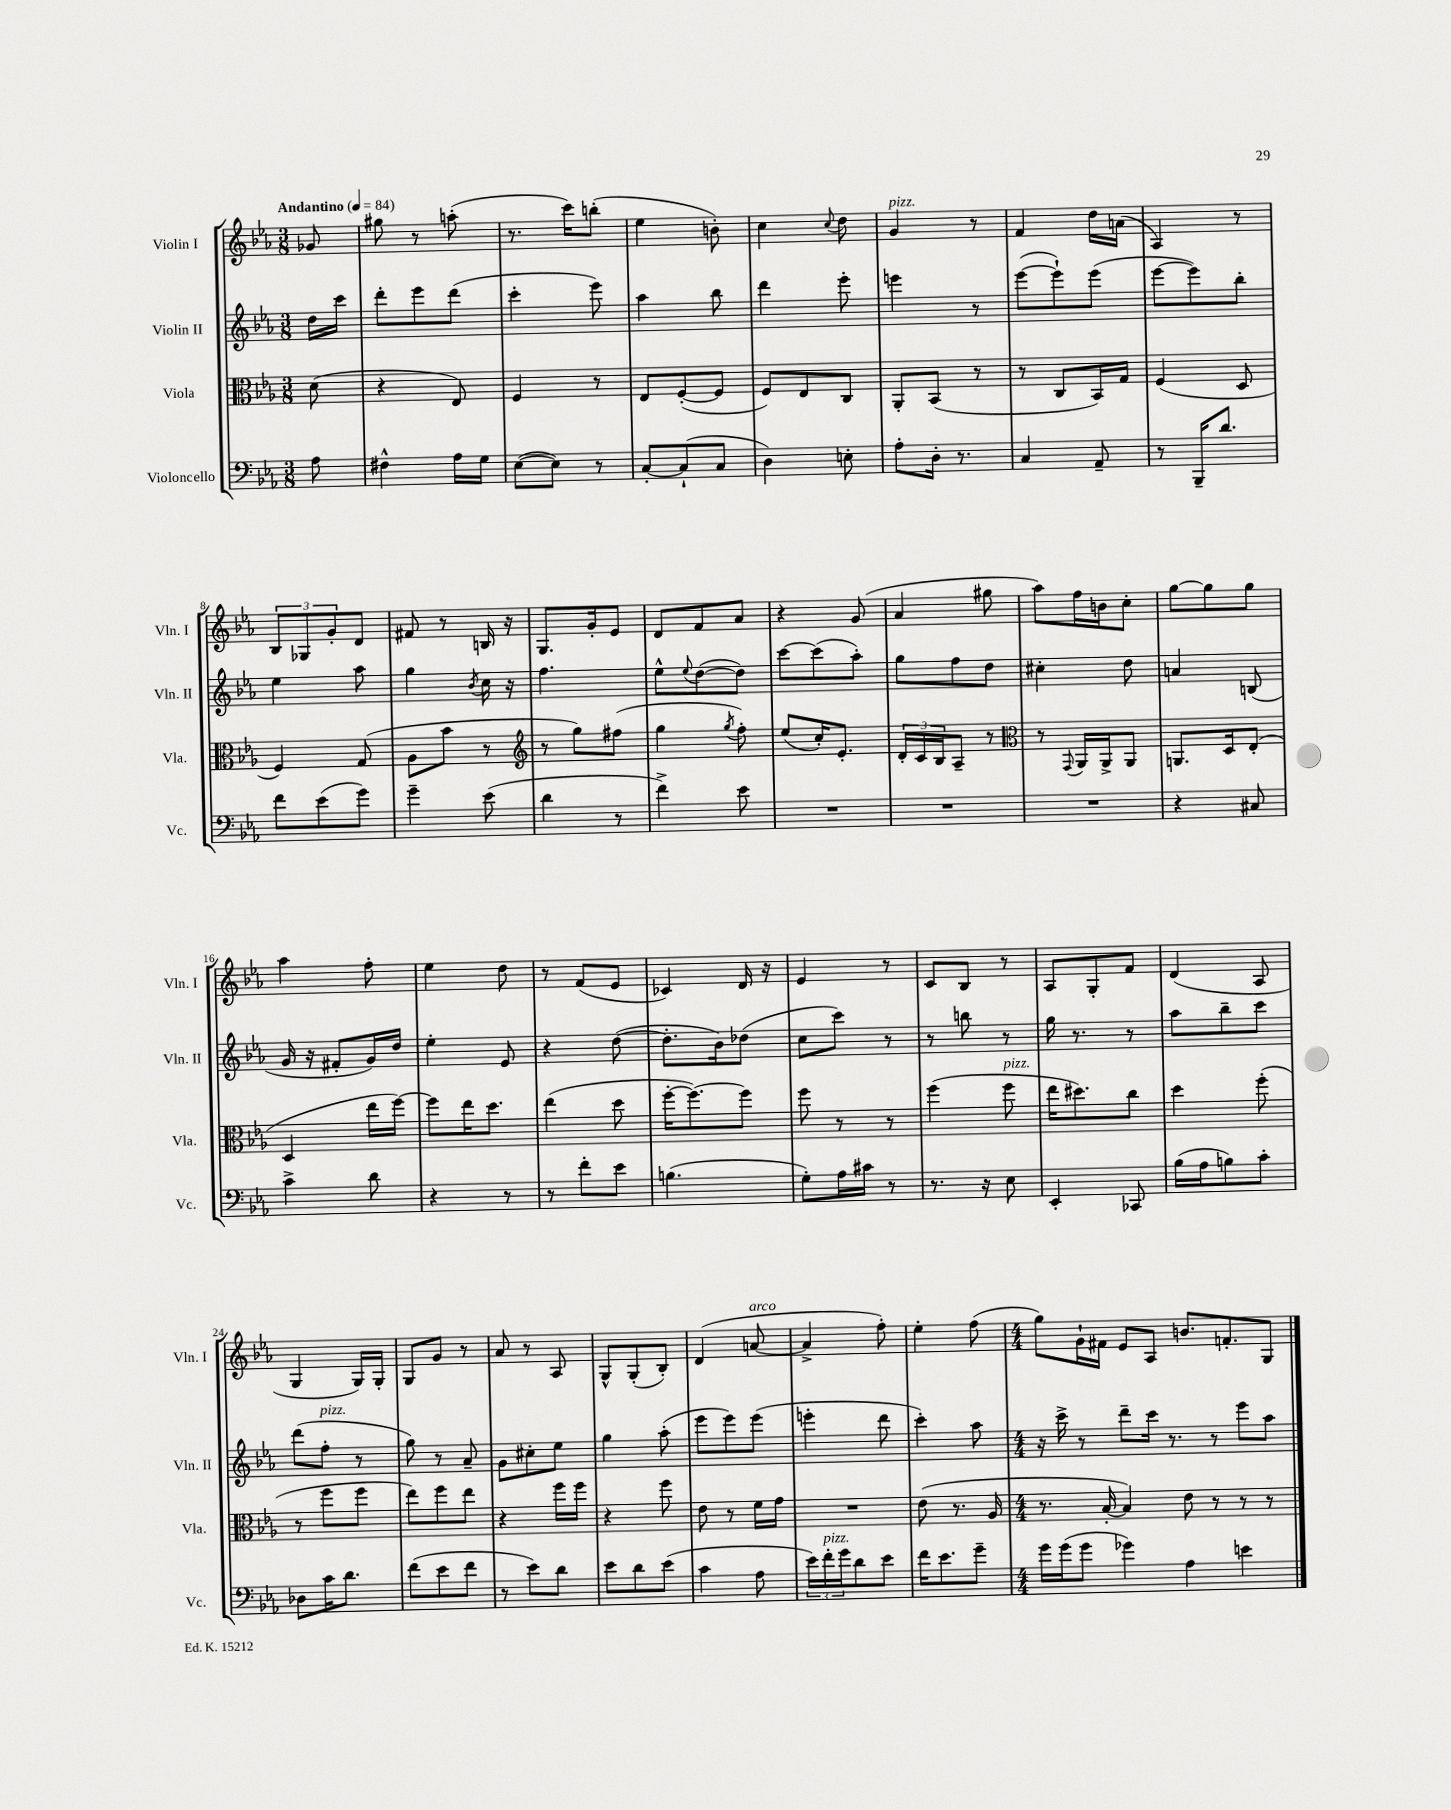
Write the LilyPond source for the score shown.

<<
\new StaffGroup <<
\new Staff = "s0" \with { instrumentName = "Violin I" shortInstrumentName = "Vln. I" } {
    \clef treble \key ees \major \numericTimeSignature \time 3/8 \partial 8 \tempo "Andantino" 4 = 84
    ges'8 |
    gis''8 r8 a''8-.( |
    r8. c'''16) b''8-.( |
    ees''4 b'8-.) |
    c''4 \appoggiatura { c''8 } d''8 |
    g'4^\markup { \italic "pizz." } r8 |
    f'4 d''16 a'16( |
    aes4) r8 |
    \tuplet 3/2 { bes8 ges8 g'8-. } d'8 |
    fis'8 r8 b16 r16 |
    g8. g'16-. ees'8 |
    d'8 f'8 aes'8 |
    r4 g'8( |
    aes'4 gis''8 |
    aes''8) f''16 b'16 c''8-. |
    g''8~ g''8 g''8 |
    aes''4 f''8-. |
    ees''4 d''8 |
    r8 f'8( ees'8 |
    ces'4) d'16 r16 |
    ees'4 r8 |
    c'8 bes8 r8 |
    aes8 g8-. f'8 |
    d'4( aes8 |
    g4 g16) g16-. |
    g8 g'8 r8 |
    aes'8 r8 aes8 |
    g8-^ g8-.( bes8-.) |
    d'4( a'8~^\markup { \italic "arco" } |
    a'4-> f''8-.) |
    ees''4-. f''8( |
    \numericTimeSignature \time 4/4 g''8) g'16-! fis'16 ees'8 aes8 b'8. f'8.-. g8 \bar "|." |
}
\new Staff = "s1" \with { instrumentName = "Violin II" shortInstrumentName = "Vln. II" } {
    \clef treble \key ees \major \numericTimeSignature \time 3/8 \partial 8
    d''16 c'''16 |
    d'''8-. ees'''8 d'''8( |
    c'''4-. ees'''8) |
    aes''4 bes''8 |
    d'''4 ees'''8-. |
    e'''4 r8 |
    ees'''8~( ees'''8-!) ees'''8( |
    ees'''8~ ees'''8) bes''8-. |
    ees''4 aes''8 |
    g''4 \acciaccatura { bes'8 } c''16 r16 |
    f''4. |
    ees''8-^ \appoggiatura { ees''8 } d''8~( d''8) |
    c'''8~ c'''8( aes''8-.) |
    g''8 f''8 d''8 |
    cis''4-. d''8 |
    a'4 b8( |
    g'16 r16 fis'8-. g'16) d''16 |
    ees''4-. ees'8 |
    r4 d''8~( |
    d''8.-. bes'16) des''8( |
    c''8 c'''8) r8 |
    r8 b''8 r8 |
    g''16 r8. r8 |
    aes''8 bes''8-- c'''8 |
    d'''8( f''8-.^\markup { \italic "pizz." } r8 |
    g''8) r8 aes'8-- |
    g'8 cis''8-. ees''8 |
    g''4 aes''8-.( |
    ees'''8 ees'''8) ees'''8( |
    e'''4-. d'''8 |
    c'''4-.) aes''8 |
    \numericTimeSignature \time 4/4 r16 c'''16-> r8 d'''8-- c'''16 r8. r8 ees'''8 aes''8 \bar "|." |
}
\new Staff = "s2" \with { instrumentName = "Viola" shortInstrumentName = "Vla." } {
    \clef alto \key ees \major \numericTimeSignature \time 3/8 \partial 8
    d'8( |
    r4 ees8) |
    f4 r8 |
    ees8 f8~-.( f8 |
    f8) ees8 c8 |
    aes,8-. bes,8( r8 |
    r8 c8 bes,16) g16 |
    f4( d8 |
    f4) g8( |
    aes8 bes'8 r8 |
    \clef treble r8 g''8) fis''8( |
    g''4 \acciaccatura { g''8 } f''8-.) |
    ees''8( c''16-.) ees'8.-. |
    \tuplet 3/2 { d'16-. c'16 bes16 } aes8-- r8 |
    \clef alto r8 \appoggiatura { g,8 } aes,16 aes,16-> aes,8 |
    a,8. d16 ees8-.( |
    d4 ees''16 f''16~) |
    f''8 ees''16 d''8. |
    ees''4( d''8 |
    f''16~-. f''8.~) f''8 |
    f''8 r8 r8 |
    f''4( f''8^\markup { \italic "pizz." } |
    ees''16 dis''8.) c''8 |
    d''4 f''8-.( |
    r8 f''8 f''8 |
    ees''8) f''8 ees''8 |
    r4 f''16 f''16 |
    r4 f''8 |
    ees'8 r8 f'16 g'16 |
    R4. |
    ees'8( r8. aes16 |
    \numericTimeSignature \time 4/4 r8. bes16~-. bes4) ees'8 r8 r8 r8 \bar "|." |
}
\new Staff = "s3" \with { instrumentName = "Violoncello" shortInstrumentName = "Vc." } {
    \clef bass \key ees \major \numericTimeSignature \time 3/8 \partial 8
    aes8 |
    fis4-^ aes16 g16 |
    ees8~( ees8) r8 |
    c8~-. c8-!( c8 |
    d4) e8-. |
    aes8-. d16-. r8. |
    c4 aes,8-- |
    r8 bes,,16-- d'8. |
    f'8 ees'8( g'8) |
    g'4-- ees'8( |
    d'4 r8 |
    f'4->) ees'8 |
    R4. |
    R4. |
    R4. |
    r4 cis8 |
    c'4-> d'8 |
    r4 r8 |
    r8 f'8-. ees'8 |
    b4.( |
    g8-.) aes16 cis'16 r8 |
    r8. r16 ees8 |
    ees,4-. ces,8 |
    bes16( aes16 b8) c'8-. |
    des8 c'16 d'8. |
    f'8( ees'8 f'8 |
    r8 ees'8) d'8 |
    ees'8 d'8 ees'8( |
    c'4 aes8 |
    \tuplet 3/2 { ees'16) f'16-.^\markup { \italic "pizz." } g'16 } d'8 ees'8 |
    f'16 ees'8. g'8-- |
    \numericTimeSignature \time 4/4 g'16 g'16( g'8 ges'4) aes4 e'4 \bar "|." |
}
>>
>>
